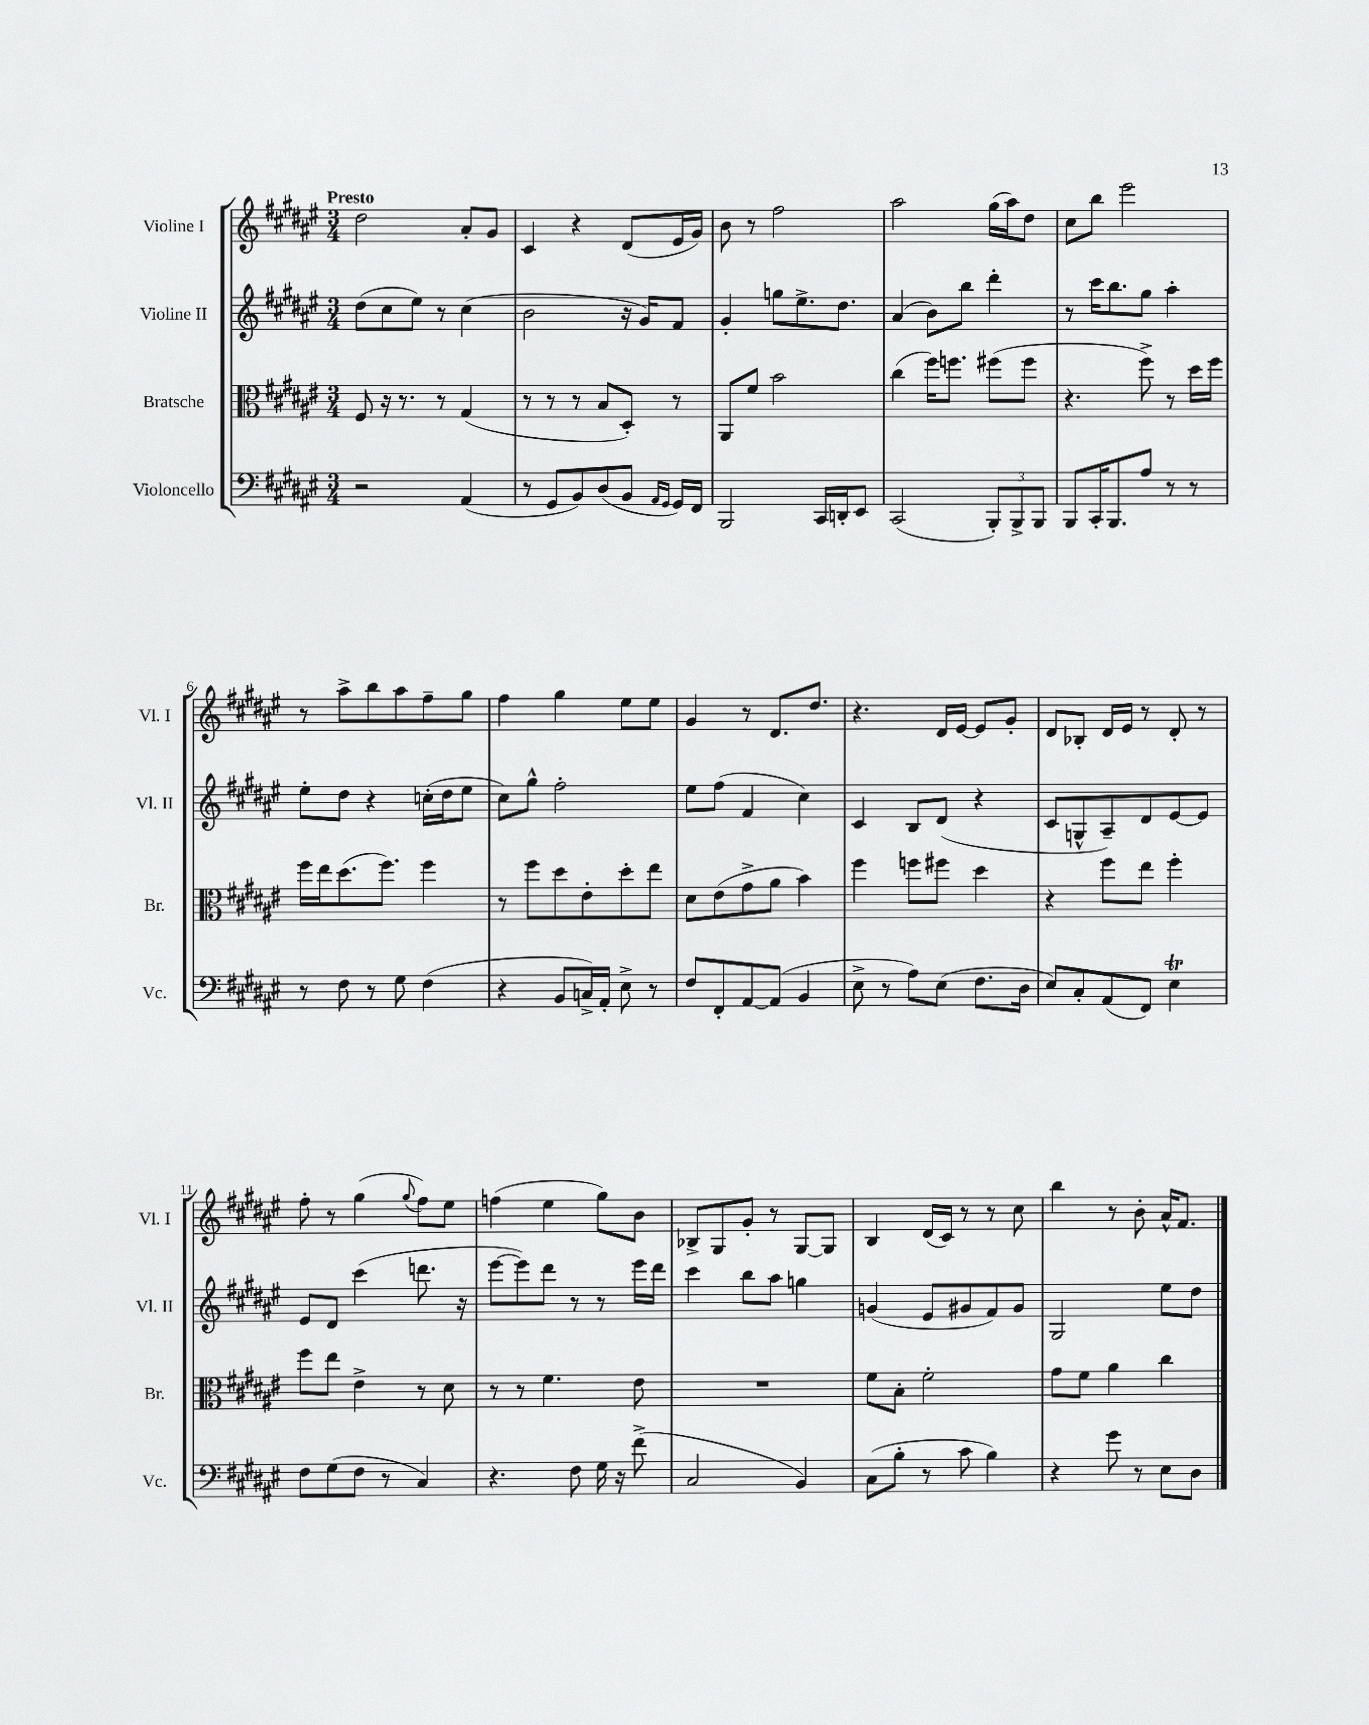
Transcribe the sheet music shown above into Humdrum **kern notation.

**kern	**kern	**kern	**kern
*part4	*part3	*part2	*part1
*staff4	*staff3	*staff2	*staff1
*I"Violoncello	*I"Bratsche	*I"Violine II	*I"Violine I
*I'Vc.	*I'Br.	*I'Vl. II	*I'Vl. I
*clefF4	*clefC3	*clefG2	*clefG2
*k[f#c#g#d#a#e#]	*k[f#c#g#d#a#e#]	*k[f#c#g#d#a#e#]	*k[f#c#g#d#a#e#]
*M3/4	*M3/4	*M3/4	*M3/4
=1	=1	=1	=1
!	!	!	!LO:TX:a:B:t=Presto
2r	8F#/	(8dd#\L	2dd#\
.	16r	8cc#\	.
.	8.r	.	.
.	.	8ee#\J)	.
.	8r	8r	.
(4AA#/	(4G#/	(4cc#\	8a#'/L
.	.	.	8g#/J
=2	=2	=2	=2
8r	8r	2b\	4c#/
8GG#/L	8r	.	.
8BB/)	8r	.	4r
(8D#/	8B/L	.	.
8BB/J	8D#'/J)	16r	(8d#/L
.	.	16g#/KL)	.
16qqAA#/LL	.	.	.
16qqGG#/JJ	.	.	.
16GG#/LL)	8r	8f#/J	16e#/L
16FF#/JJ	.	.	16g#/JJ)
=3	=3	=3	=3
2BBB/	8AA#/L	4g#'/	8b\
.	8f#/J	.	8r
.	2b\	8ggn\L	2ff#\
.	.	8.ee#^\	.
16CC#/LL	.	.	.
16DDn'/J	.	8.dd#\J	.
8EE#/J	.	.	.
=4	=4	=4	=4
(2CC#/	(4cc#\	(4a#/	2aa#\
.	16ff#\KL)	8b\L)	.
.	8.ffn\J	.	.
.	.	8bb\J	.
12BBB'/L)	(8ff#X\L	4ddd#'\	(16gg#\LL
.	.	.	16aa#\J)
12BBB^/	.	.	.
.	8ff#\J	.	8dd#\J
12BBB/J	.	.	.
=5	=5	=5	=5
8BBB/L	4.r	8r	8cc#\L
16CC#'/K	.	16ccc#\KL	8bb\J
8.BBB/	.	8.bb\	.
.	.	.	2eee#\
8A#/J	8ff#^\)	8gg#\J	.
8r	8r	4aa#'\	.
8r	16dd#\LL	.	.
.	16ff#\JJ	.	.
!!LO:LB:g=z
=6	=6	=6	=6
8r	16ff#\LL	8ee#'\L	8r
.	16ee#\J	.	.
8F#\	(8.dd#\	8dd#\J	8aa#^\L
8r	.	4r	8bb\
.	8.ff#\J)	.	.
8G#\	.	.	8aa#\
(4F#\	4ff#\	(16ccn'\LL	8ff#~\
.	.	16dd#\J	.
.	.	8ee#\J	8gg#\J
=7	=7	=7	=7
4r	8r	8cc#\L)	4ff#\
.	8ff#\L	8gg#^^\J	.
8BB/L	8dd#\	2ff#'\	4gg#\
16Cn^/L)	8e#'\	.	.
16AA#'/JJ	.	.	.
8E#^\	8dd#'\	.	8ee#\L
8r	8ee#\J	.	8ee#\J
=8	=8	=8	=8
8F#/L	8d#\L	8ee#\L	4g#/
8FF#'/	(8e#\	(8ff#\J	.
[8AA#/	8g#^\	4f#/	8r
(8AA#/J]	8a#\J	.	8.d#/L
4BB/	4b\)	4cc#\)	.
.	.	.	8.dd#/J
=9	=9	=9	=9
8E#^\	4ff#\	4c#/	4.r
8r	.	.	.
8A#\L)	8ffn\L	8B/L	.
(8E#\J	8ff#X\J	(8d#/J	16d#/LL
.	.	.	[16e#/JJ
8.F#\L	4dd#\	4r	8e#/L]
.	.	.	8g#'/J
16D#\Jk	.	.	.
=10	=10	=10	=10
8E#/L)	4r	8c#/L	8d#/L
8C#'/	.	8Gn^^/	8B-X'/J
(8AA#/	8ff#\L	8A#~/)	16d#/LL
.	.	.	16e#/JJ
8FF#/J)	8ee#\J	8d#/	8r
4E#t\	4ff#'\	[8e#/	8d#'/
.	.	8e#/J]	8r
!!LO:LB:g=z
=11	=11	=11	=11
8F#\L	8ff#\L	8e#/L	8ff#'\
(8G#\	8ee#\J	8d#/J	8r
8F#\J	4e#^\	(4ccc#\	(4gg#\
8r	.	.	.
.	.	.	8qqgg#/
4C#/)	8r	8.dddn\	8ff#\L)
.	8d#\	.	8ee#\J
.	.	16r	.
=12	=12	=12	=12
4.r	8r	[8eee#\L	(4ffn\
.	8r	8eee#\])	.
.	4.f#\	8ddd#\J	4ee#\
8F#\	.	8r	.
16G#\	.	8r	8gg#\L)
16r	.	.	.
(8f#^\	8e#\	16eee#\LL	8b\J
.	.	16ddd#\JJ	.
=13	=13	=13	=13
2C#/	2.r	4ccc#\	8B-X^/L
.	.	.	8G#/
.	.	8bb\L	8g#'/J
.	.	8aa#\J	8r
4BB/)	.	4ggn\	[8G#/L
.	.	.	8G#/J]
=14	=14	=14	=14
(8C#\L	8f#\L	(4gn/	4B/
8B'\J	8B'\J	.	.
8r	2f#'\	8e#/L	(16d#/LL
.	.	.	16c#/JJ)
8c#\	.	8g#X/	8r
4B\)	.	8f#/)	8r
.	.	8g#/J	8cc#\
=15	=15	=15	=15
4r	8g#\L	2G#/	4bb\
.	8f#\J	.	.
8g#\	4a#\	.	8r
8r	.	.	8b'\
8E#\L	4cc#\	8ee#\L	16a#^^/KL
.	.	.	8.f#/J
8D#\J	.	8dd#\J	.
==	==	==	==
*-	*-	*-	*-
